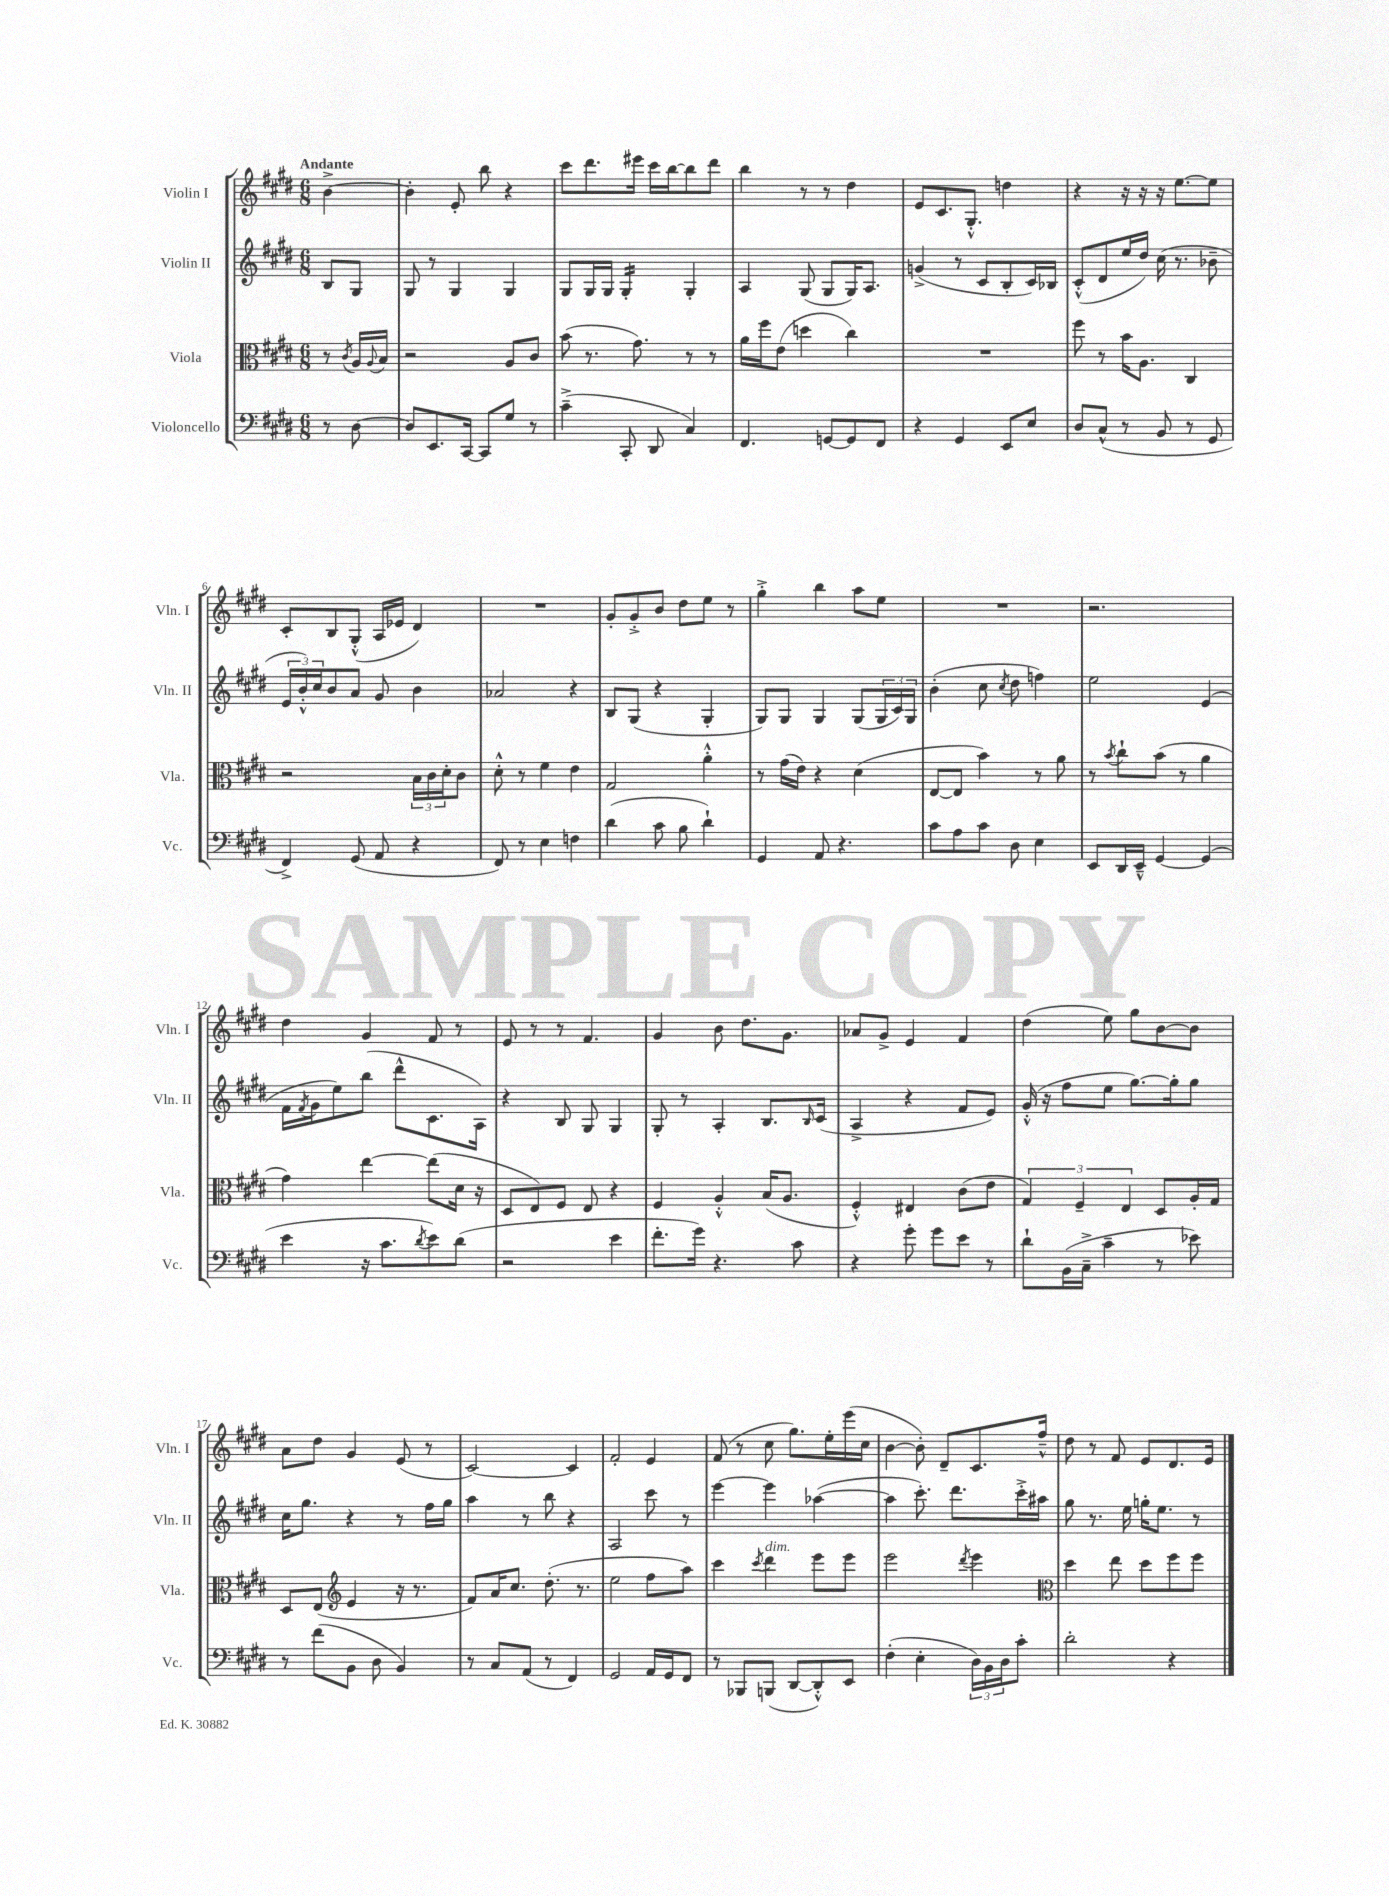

**kern	**kern	**kern	**kern
*staff4	*staff3	*staff2	*staff1
*clefF4	*clefC3	*clefG2	*clefG2
*k[f#c#g#d#]	*k[f#c#g#d#]	*k[f#c#g#d#]	*k[f#c#g#d#]
*M6/8	*M6/8	*M6/8	*M6/8
8r	8r	8B	[4b^
.	8qc#	.	.
[8D#	16A	8G#	.
.	8qqA	.	.
.	16B	.	.
=	=	=	=
8D#]	2r	8G#	4b']
8.EE	.	8r	.
.	.	4G#	8e'
[16CC#	.	.	.
8CC#]	.	.	8bb
8G#	8A	4G#	4r
8r	8c#	.	.
=	=	=	=
(4c#~^	(8b	8G#	8ccc#
.	8.r	16G#	8.ddd#
.	.	16G#	.
8CC#'	.	4G#'	.
.	8.g#)	.	16eee#
8DD#	.	.	16ccc#
.	.	.	[16bb
4C#)	8r	4G#'	8bb]
.	8r	.	8ddd#
=	=	=	=
4.FF#	16a	4A	4bb
.	16ff#	.	.
.	(8e	.	.
.	4dd	(8G#	8r
[8GG	.	8G#	8r
8GG]	4cc#)	16G#)	4dd#
.	.	8.A	.
8FF#	.	.	.
=	=	=	=
4r	2.r	(4g^	8e
.	.	.	8.c#
4GG#	.	8r	.
.	.	.	8.G#'^^
.	.	8c#	.
8EE	.	8B'	4dd
8E	.	16c#)	.
.	.	16B-	.
=	=	=	=
8D#	8ff#	(8c#'^^	4r
(8C#^^	8r	8d#	.
8r	16b	16ee	16r
.	8.A	16dd#)	16r
8BB	.	(16cc#	16r
.	.	8.r	[8.ee
8r	4C#	.	.
8GG#	.	8b-~	8ee]
=	=	=	=
4FF#^)	2r	24e	8c#'
.	.	24b'^^)	.
.	.	24cc#	.
.	.	8b	8B
(8GG#	.	8a	(8G#'^^
8AA	.	8g#	16A
.	.	.	16e-
4r	24B	4b	4d#)
.	24c#	.	.
.	24d#'	.	.
.	8c#	.	.
=	=	=	=
8FF#)	8d#'^^	2a-	2.r
8r	8r	.	.
4E	4f#	.	.
4F	4e	4r	.
=	=	=	=
(4d#	2G#	8B	8g#'
.	.	(8G#	8g#'^
8c#	.	4r	8b
8B	.	.	8dd#
4d#`)	4a'^^	4G#'	8ee
.	.	.	8r
=	=	=	=
4GG#	8r	8G#)	4gg#'^
.	(16g#	8G#	.
.	16e)	.	.
8AA	4r	4G#	4bb
4.r	.	.	.
.	(4d#	(8G#	8aa
.	.	24G#	8ee
.	.	24c#)	.
.	.	24G#	.
=	=	=	=
8c#	[8E	(4b'	2.r
8A	8E]	.	.
8c#	4b)	8cc#	.
.	.	8qcc#	.
8D#	.	8dd#	.
4E	8r	4ff)	.
.	8a	.	.
=	=	=	=
8EE	8r	2ee	2.r
.	8qb	.	.
16DD#	8cc#`	.	.
16EE~^^	.	.	.
[4GG#	(8b	.	.
.	8r	.	.
(4GG#]	4a	(4e	.
=	=	=	=
4e	4g#)	16f#	4dd#
.	.	8qf#	.
.	.	16g#	.
.	.	8ee)	.
16r	[4ee	(8bb	4g#
8.c#	.	.	.
.	.	8ddd#^^	.
8qd#	.	.	.
8e)	(8ee]	8.c#	8f#
(8d#	16d#	.	8r
.	16r	16A)	.
=	=	=	=
2r	8D#	4r	8e
.	8E)	.	8r
.	8F#	8B	8r
.	8E	8G#	4.f#
4e	4r	4G#	.
=	=	=	=
8.f#'	4F#	8G#'	4g#
.	.	8r	.
16g#)	.	.	.
4.r	4A'^^	4A'	8b
.	.	.	8.dd#
.	(16B	8.B	.
.	8.A	.	8.g#
8c#	.	.	.
.	.	16qqB	.
.	.	(16c#	.
=	=	=	=
4r	4F#'^^)	4A^	8a-
.	.	.	8g#^
8g#'	4E#	4r	4e
8g#	.	.	.
8e	(8c#	8f#	4f#
8r	8e	8e)	.
=	=	=	=
8d#`	6G#)	(16g#'^^	(4dd#
.	.	16r	.
(16BB	.	8ff#	.
.	6F#~	.	.
16C#~^	.	.	.
4c#~	.	8ee	8ee)
.	6E	.	.
.	.	[8.gg#)	8gg#
8r	8D#	.	[8b
.	.	16gg#']	.
8e-)	16A'	8gg#	8b]
.	16G#	.	.
=	=	=	=
8r	8D#	16cc#	8a
.	.	8.gg#	.
(8f#	(8E	.	8dd#
*	*clefG2	*	*
8BB	4e	4r	4g#
8D#	.	.	.
4BB)	16r	8r	(8e
.	8.r	.	.
.	.	16ff#	8r
.	.	16gg#	.
=	=	=	=
8r	8f#)	4aa	[2c#)
8C#	16a	.	.
.	8.cc#	.	.
(8AA	.	8r	.
8r	(8.dd#'	8bb	.
4FF#)	.	4r	4c#]
.	8.r	.	.
=	=	=	=
2GG#	2ee	2A	2f#'
16AA	8ff#	8ccc#	4e
16GG#	.	.	.
8FF#	8aa)	8r	.
=	=	=	=
8r	4ccc#	[4eee	(8f#
8BBB-	.	.	8r
.	8qccc#	.	.
(8BBB	4ddd#	4eee]	8cc#
[8DD#	.	.	8.gg#)
8DD#'^^])	8eee	([4aa-	.
.	.	.	16ee'
8EE	8eee	.	(16eee
.	.	.	16cc#
=	=	=	=
(4F#'	2eee	4aa-]	[4b
4E'	.	8.ccc#')	8b'])
.	.	.	8d#~
.	.	8.ddd#	.
.	8qddd#	.	.
24D#)	4eee	.	8.c#
24BB	.	.	.
24D#	.	.	.
8c#'	.	16ccc#'^	.
.	.	16aa#	16ff#~^^
=	=	=	=
*	*clefC3	*	*
2d#'	4dd#	8gg#	8dd#
.	.	8.r	8r
.	8ee	.	8f#
.	.	16ee	.
.	8dd#	16gg'	8e
.	.	8.ee	.
4r	8ff#	.	8.d#
.	8ff#	8r	.
.	.	.	16e
==	==	==	==
*-	*-	*-	*-
